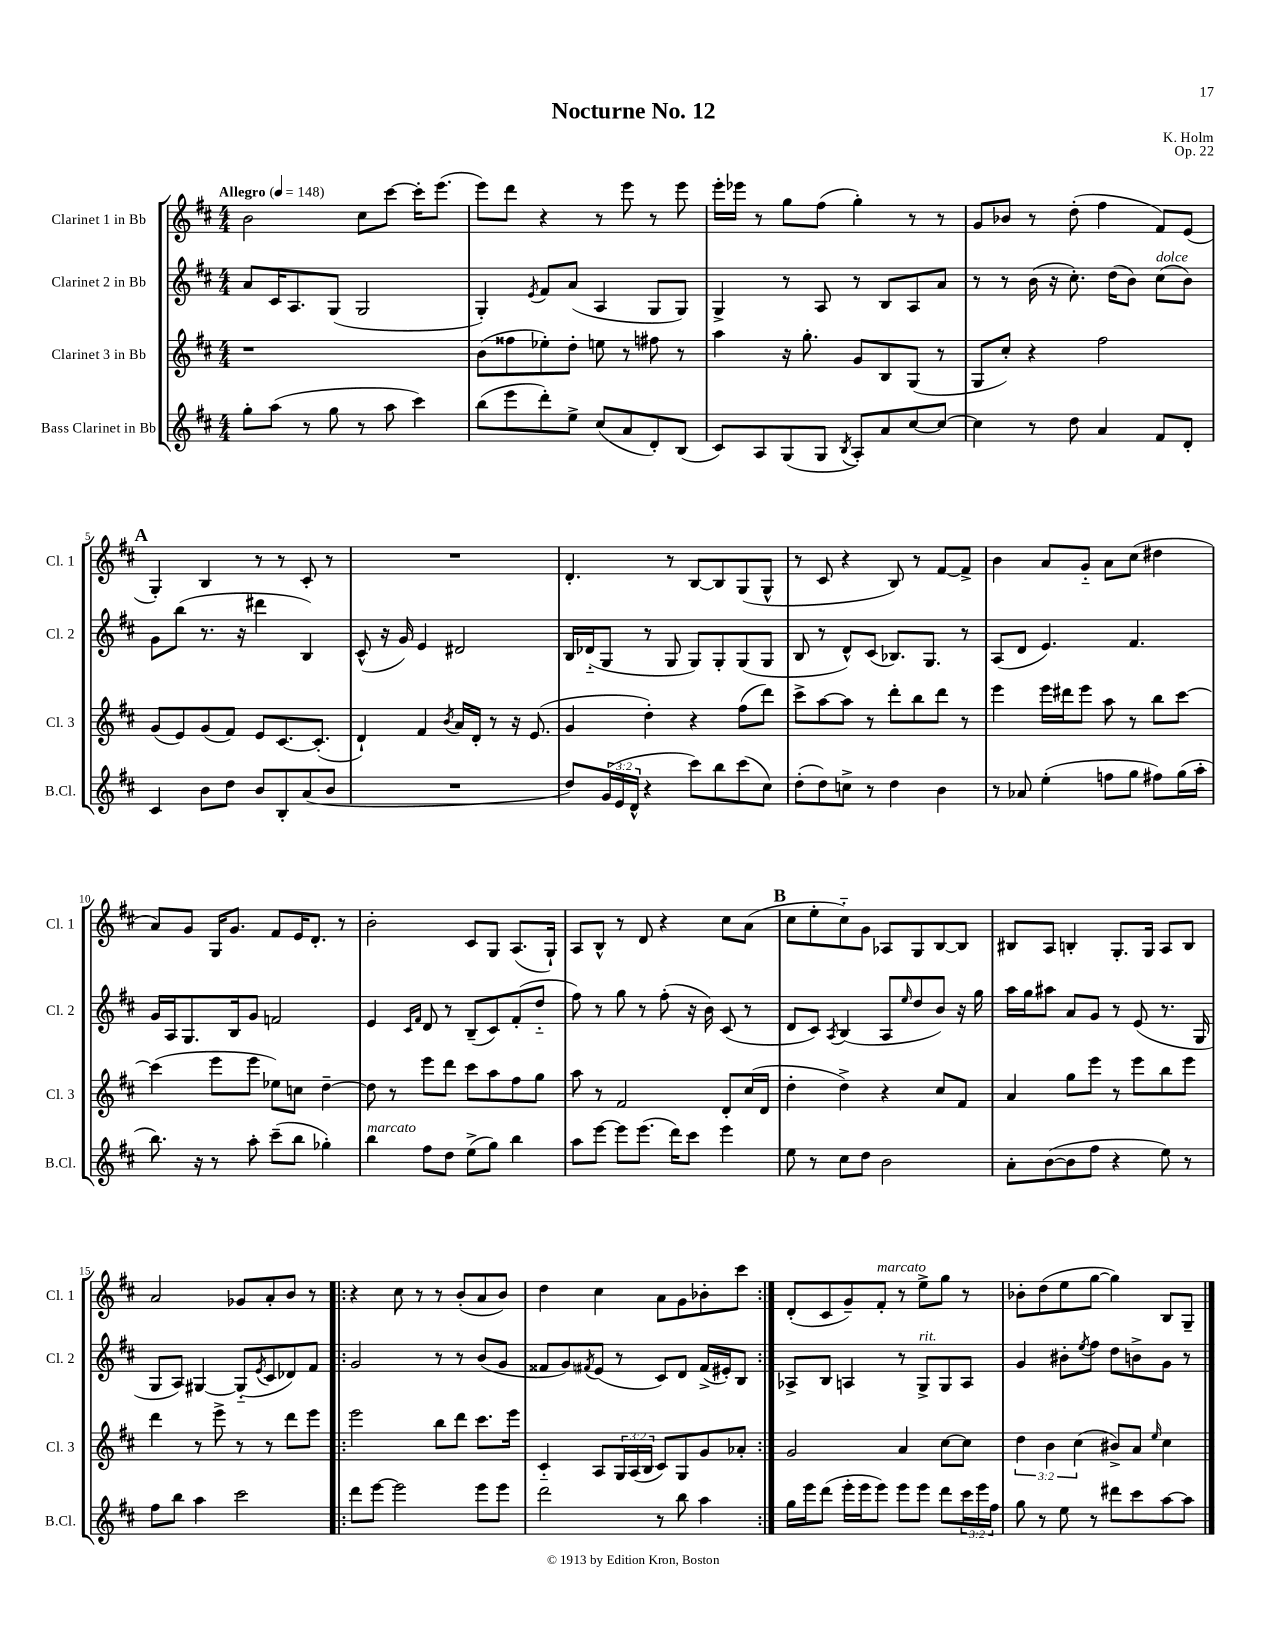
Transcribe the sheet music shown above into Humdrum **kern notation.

**kern	**kern	**kern	**kern
*part4	*part3	*part2	*part1
*staff4	*staff3	*staff2	*staff1
*I"Bass Clarinet in Bb	*I"Clarinet 3 in Bb	*I"Clarinet 2 in Bb	*I"Clarinet 1 in Bb
*I'B.Cl.	*I'Cl. 3	*I'Cl. 2	*I'Cl. 1
*clefG2	*clefG2	*clefG2	*clefG2
*k[f#c#]	*k[f#c#]	*k[f#c#]	*k[f#c#]
*M4/4	*M4/4	*M4/4	*M4/4
*MM148	*MM148	*MM148	*MM148
=1	=1	=1	=1
!	!	!	!LO:TX:a:B:t=Allegro
8gg'\L	1r	8a/L	2b\
(8aa\J	.	16c#/K	.
.	.	8.A/	.
8r	.	.	.
8gg\	.	(8G/J	.
8r	.	2G/	8cc#\L
8aa\	.	.	[8ccc#\J
4ccc#\)	.	.	16ccc#'\KL]
.	.	.	(8.eee\J
=2	=2	=2	=2
(8bb\L	(8b\L	4G'/)	8eee\L)
8eee\	8ff##X\	.	8ddd\J
.	.	8qe/	.
8ddd'\)	8ee-X'\)	8f#/L	4r
8ee^\J	8dd'\J	(8a/J	.
(8cc#/L	8een\	4A/	8r
8a/	8r	.	8eee\
8d'/)	8ff#X\	8G/L	8r
(8B/J	8r	8G/J)	8eee\
=3	=3	=3	=3
8c#/L)	4aa\	4G^/	16eee'\LL
.	.	.	16eee-X\JJ
8A/	.	.	8r
(8G/	16r	8r	8gg\L
.	8.gg'\	.	.
8G/J	.	8A/	(8ff#\J
8qB/	.	.	.
8A'/L)	8g/L	8r	4gg'\)
8a/	8B/	8B/L	.
[8cc#/	(8G/J	8A/	8r
8cc#/J_	8r	8a/J	8r
=4	=4	=4	=4
4cc#\]	8G/L	8r	8g/L
.	8cc#'/J)	8r	8b-X/J
8r	4r	(16b\	8r
.	.	16r	.
8dd\	.	8.cc#'\)	(8dd'\
4a/	2ff#\	.	4ff#\
.	.	(16dd\KL	.
.	.	8b\J)	.
!	!	!LO:TX:a:i:t=dolce	!
8f#/L	.	(8cc#\L	8f#/L)
8d'/J	.	8b\J)	(8e/J
!!LO:LB:g=z
!!LO:REH:place=s1:t=A
=5	=5	=5	=5
4c#/	(8g/L	8g\L	4G'/)
.	8e/)	(8bb\J	.
8b\L	(8g/	8.r	4B/
8dd\J	8f#/J)	.	.
.	.	16r	.
8b/L	8e/L	4ddd#X\	8r
8B'/	[8.c#/	.	8r
(8a/	.	4B/)	8c#'/
.	(8.c#'/J]	.	.
8b/J	.	.	8r
=6	=6	=6	=6
1r	4d`/)	(8c#^^/	1r
.	.	16r	.
.	.	16g/)	.
.	4f#/	4e/	.
.	8qb/	.	.
.	16a/LL	2d#X/	.
.	16d'/JJ	.	.
.	8r	.	.
.	16r	.	.
.	(8.e/	.	.
=7	=7	=7	=7
8dd/L)	4g/	16B/LL	4.d'/
.	.	(16d-X/J	.
(24g/L	.	8G/J	.
24e/	.	.	.
24d^^/JJ	.	.	.
4r	4dd'\)	8r	.
.	.	8G/	8r
8ccc#\L)	4r	8G/L)	[8B/L
8bb\	.	8G'/	8B/]
(8ccc#\	(8ff#\L	(8G/	(8G/
8cc#\J)	8ddd\J)	8G/J	8G^^/J
=8	=8	=8	=8
(8dd'\L	8ccc#^\L	8B/	8r
8dd\)	[8aa\	8r	8c#/
8ccn^\J	8aa\J]	8d^^/L)	4r
8r	8r	(8c#/J	.
4dd\	8ddd'\L	8.B-X/L)	8B/)
.	8bb\	.	8r
.	.	8.G/J	.
4b\	8ddd\J	.	[8f#/L
.	8r	8r	8f#^/J]
=9	=9	=9	=9
8r	4eee\	(8A/L	4b\
8a-X/	.	8d/J	.
(4ee'\	16eee\LL	4.e/)	8a/L
.	16ddd#X\J	.	.
.	8eee\J	.	8g/J
8ffn\L	8aa\	.	8a\L
8gg\J	8r	4.f#/	(8cc#\J
8ff#X\L)	8bb\L	.	4dd#X\
(16gg\L	[8ccc#\J	.	.
16aa'\JJ	.	.	.
!!LO:LB:g=z
=10	=10	=10	=10
8.bb\)	(4ccc#\]	16g/LL	8a/L)
.	.	16A/J	.
.	.	8.G/	8g/J
16r	.	.	.
8r	8eee\L	.	16G/KL
.	.	16B/k	8.g/J
8aa'\	8eee\J	8g/J	.
(8ccc#~\L	8ee-X\L)	2fn/	8f#/L
8bb\J	8ccn\J	.	16e/K
.	.	.	8.d'/J
4gg-X'\)	[4dd~\	.	.
.	.	.	8r
=11	=11	=11	=11
!LO:TX:a:i:t=marcato	!	!	!
4bb\	8dd\]	4e/	2b'\
.	8r	.	.
.	.	16qqc#/LL	.
.	.	16qqf#/JJ	.
8ff#\L	8eee\L	8d/	.
8dd\J	8ddd\J	8r	.
(8ee^\L	8ccc#\L	(8B~/L	8c#/L
8gg\J)	8aa\	8c#/)	8G/J
4bb\	8ff#\	(8f#'/	(8.A/L
.	8gg\J	8dd/J	.
.	.	.	16G`/Jk)
=12	=12	=12	=12
8aa\L	8aa\	8ff#\)	8A/L
[8eee\J	8r	8r	8B^^/J
8eee\L]	2f#/	8gg\	8r
(8.eee\J	.	8r	8d/
.	.	(8ff#'\	4r
16ddd\KL)	.	.	.
8ccc#\J	.	16r	.
.	.	16b\)	.
4eee\	8d'/L	(8c#/	8cc#\L
.	(16cc#/L	8r	(8a\J
.	16d/JJ	.	.
!!LO:REH:place=s1:t=B
=13	=13	=13	=13
8ee\	4dd'\	8d/L	8cc#\L
8r	.	8c#/J)	8ee'\
.	.	8qA/	.
8cc#\L	4dd^\)	(4B/	8cc#\)
8dd\J	.	.	8g\J
2b\	4r	8A/L	8A-X/L
.	.	16qqee/	.
.	.	8dd/	8G/
.	8cc#/L	8b/J)	[8B/
.	8f#/J	16r	8B/J]
.	.	16gg\	.
=14	=14	=14	=14
8a'\L	4a/	16aa\LL	8B#X/L
.	.	16gg\J	.
([8b\	.	8aa#X\J	8A/J
8b\]	8gg\L	8a/L	4Bn'/
8ff#\J	8eee\J	8g/J	.
4r	8r	8r	8.G'/L
.	8eee\L	(8e/	.
.	.	.	16G/Jk
8ee\)	8bb\	8.r	8A/L
8r	8eee\J	.	8B/J
.	.	16G/	.
!!LO:LB:g=z
=15	=15	=15	=15
8ff#\L	4ddd\	8G/L	2a/
8bb\J	.	8A/J)	.
4aa\	8r	[4G#X/	.
.	8eee^\	.	.
2ccc#\	8r	(8G#/L]	8g-X/L
.	.	8qe/	.
.	8r	8c#/	8a'/
.	8ddd\L	8d-X/)	8b/J
.	8eee\J	8f#/J	8r
=16!|:	=16!|:	=16!|:	=16!|:
8ddd\L	2eee\	2g/	4r
[8eee\J	.	.	.
2eee\]	.	.	8cc#\
.	.	.	8r
.	8bb\L	8r	8r
.	8ddd\J	8r	(8b'/L
8eee\L	8.ccc#\L	(8b/L	8a/
8eee\J	.	8g/J	8b/J)
.	16eee\Jk	.	.
=17	=17	=17	=17
2ddd\	4c#/	8f##X/L	4dd\
.	.	8g/)	.
.	.	8qf#X/	.
.	8A/L	(8e/J	4cc#\
.	24G/L	8r	.
.	(24A/	.	.
.	24B/JJ	.	.
8r	8c#/L)	8c#/L)	8a\L
8bb\	8G/	8d/J	8g\
4aa\	8g/	(16f#^/LL	8b-X'\
.	.	16e#X'/J)	.
.	8a-X'/J	8B/J	8ccc#\J
=18:|!	=18:|!	=18:|!	=18:|!
16gg\LL	2g/	8A-X^/L	(8d'/L
16eee\J	.	.	.
(8ddd\J	.	8B/J	8c#/
16eee'\LL	.	4An/	8g~/)
16eee\J	.	.	.
!	!	!	!LO:TX:a:i:t=marcato
8eee\J)	.	.	8f#'/J
8eee\L	4a/	8r	8r
!	!	!LO:TX:a:i:t=rit.	!
8eee\J	.	8G^/L	8ee^\L
8ddd\L	[8cc#\L	8G/	8gg\J
24ccc#\L	8cc#\J]	8A/J	8r
24eee\	.	.	.
24ff#\JJ	.	.	.
=19	=19	=19	=19
8gg\	6dd\	4g/	8b-X'\L
8r	.	.	(8dd\
.	6b\	.	.
8ee\	.	8b#X'\L	8ee\
.	(6cc#\	.	.
.	.	8qee/	.
8r	.	8ff#\J	[8gg\J
8ddd#X\L	8b#X^/L)	8dd\L	4gg\])
8ccc#\	8a/J	8bn^\	.
.	16qqee/	.	.
[8aa\	4cc#\	8g\J	8B/L
8aa\J]	.	8r	8G~/J
==	==	==	==
*-	*-	*-	*-
